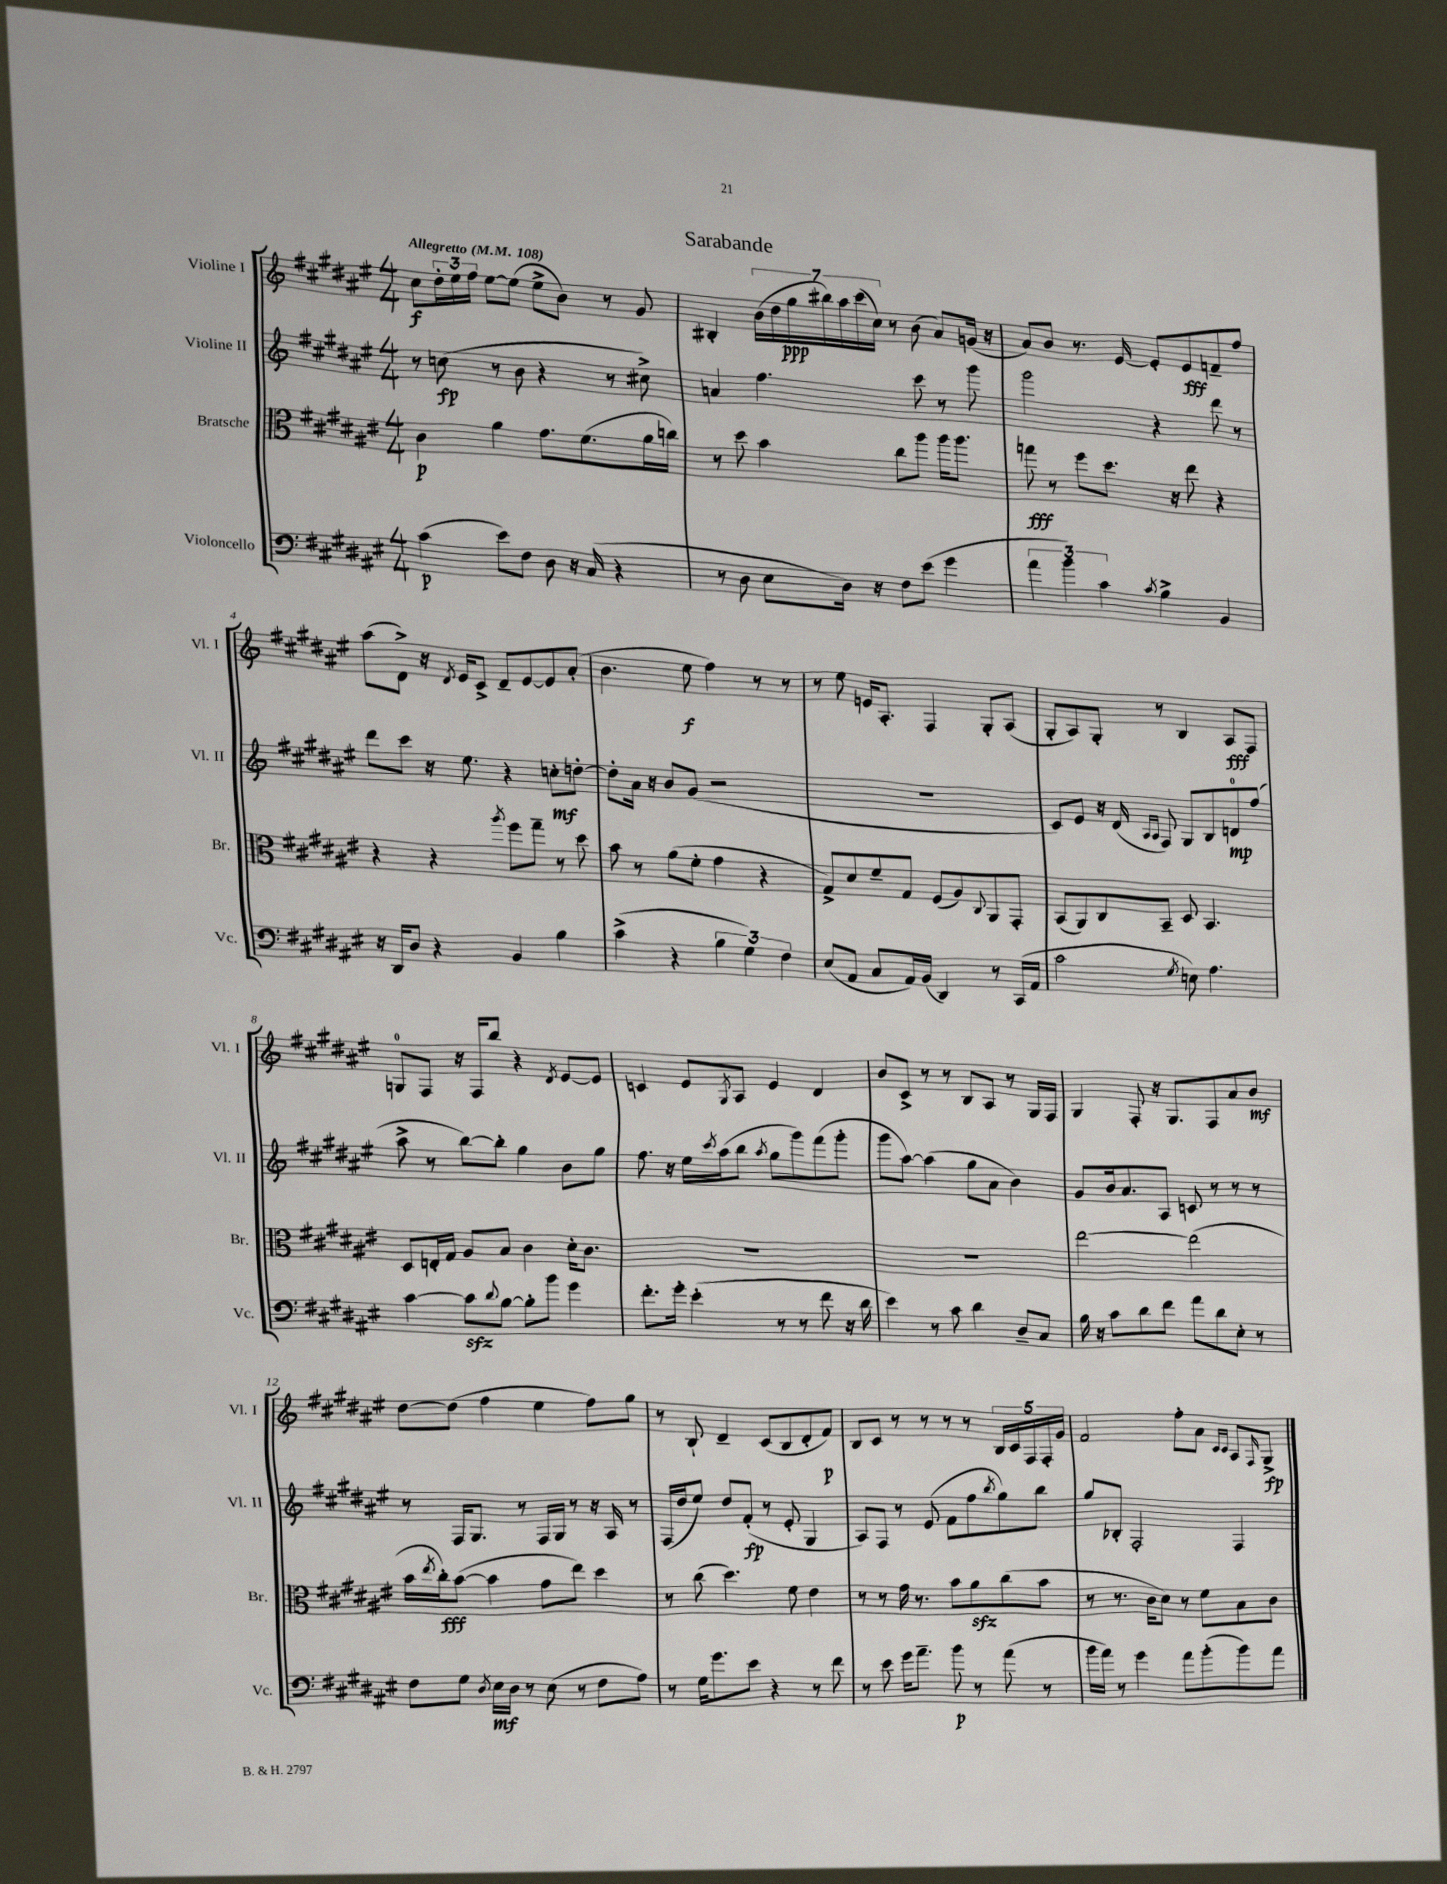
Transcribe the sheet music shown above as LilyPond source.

\header { title = "Sarabande" }
<<
\new StaffGroup <<
\new Staff = "s0" \with { instrumentName = "Violine I" shortInstrumentName = "Vl. I" } {
    \clef treble \key fis \major \numericTimeSignature \time 4/4 \tempo "Allegretto" 4 = 108
    cis''8\f \tuplet 3/2 { dis''16-. eis''16 fis''16 } eis''8~ eis''8( eis''8-> b'8) r8 gis'8 |
    bis4-. \tuplet 7/4 { b'16( dis''16 gis''16\ppp bis''16) ais''16 cis'''16( cis''16) } r8 b'8( ais'8) g'16( r16 |
    ais'8) b'8 r8. eis'16~ eis'8-. eis'8\fff f'8-- fis''8 |
    ais''8( dis'8->) r16 \acciaccatura { dis'8 } eis'16 cis'8-> dis'8-- eis'8~ eis'8 ais'8-.( |
    b'4. eis''8\f fis''4) r8 r8 |
    r8 eis''8 e'16 ais8.-. fis4 gis8-. ais8( |
    gis8-. ais8) gis8-. r8 b4 ais8\fff fis8 |
    g8-0 fis8 r16 fis16 b''8 r4 \acciaccatura { dis'8 } eis'8~ eis'8 |
    c'4 eis'8 \acciaccatura { gis8 } ais8 eis'4 dis'4 |
    b'8 cis'8-> r8 r8 b8 ais8 r8 gis16 fis16 |
    gis4 fis8-. r16 gis8. fis8 ais'8 b'8\mf |
    dis''8~ dis''8( fis''4 eis''4 fis''8) gis''8 |
    r8 b8-! dis'4-- cis'8( b8 dis'8-. fis'8\p) |
    b8 cis'8 r8 r8 r8 r8 \tuplet 5/4 { b16 cis'16 fis16 fis16-. gis'16 } |
    fis'2 fis''8-. ais'8 \grace { cis'16 cis'16 } ais8 \grace { fis16 } gis8->\fp \bar "|." |
}
\new Staff = "s1" \with { instrumentName = "Violine II" shortInstrumentName = "Vl. II" } {
    \clef treble \key fis \major \numericTimeSignature \time 4/4
    r8 c''8\fp( r8 b'8 r4 r8 cis''8->) |
    a'4 fis''4. cis'''8 r8 gis'''8 |
    gis'''2 r4 dis'''8 r8 |
    dis'''8 cis'''8 r16 eis''8. r4 c''8-.\mf d''8~-. |
    d''8-. ais'16 r16 b'8 gis'8( r2 |
    R1 |
    cis'8) eis'8 r16 dis'16( \grace { ais16 ais16 } fis8) gis8 b8 d'8-0\mp fis''8( |
    ais''8-> r8 b''8~) b''8-. gis''4 b'8 gis''8 |
    fis''8. r16 eis''16 \acciaccatura { cis'''8 } ais''16( b''8 \acciaccatura { ais''8 } gis''8 gis'''8) fis'''8( gis'''8-. |
    gis'''8 ais''8~) ais''4( gis''8 ais'8 b'4) |
    gis'8 b'16 ais'8. ais8 c'8 r8 r8 r8 |
    r8 fis16 gis8. r8 fis16 gis16 r8 r16 ais16 r8 |
    fis16( dis''16 eis''8) dis''8 fis'8-.\fp( r8 eis'8-. gis4 |
    ais8) fis8 r8 eis'8( fis'8 fis''8 \acciaccatura { b''8 } gis''8) b''8 |
    gis''8 bes8-. fis2-. fis4 \bar "|." |
}
\new Staff = "s2" \with { instrumentName = "Bratsche" shortInstrumentName = "Br." } {
    \clef alto \key fis \major \numericTimeSignature \time 4/4
    cis'4\p ais'4 gis'8. fis'8.( ais'16 c''16) |
    r8 dis''8 b'4 cis''8 ais''8 ais''16 ais''8. |
    g''8\fff r8 fis''8 dis''8. r16 eis''8 r4 |
    r4 r4 \acciaccatura { ais''8 } fis''8 gis''8-- r8 dis''8 |
    b'8 r8 ais'8( fis'8-. gis'4 r4 |
    gis8->) dis'8 fis'8-- gis8 fis8( ais8) \appoggiatura { cis8 } ais,8 gis,8-. |
    b,8( ais,8) cis8 b,8-- dis8 b,4. |
    dis8 e16-. gis16 ais8 b8 cis'4 dis'16-. cis'8. |
    R1 |
    R1 |
    eis''2~ eis''2( |
    b'16 \acciaccatura { eis''8 } cis''16-.\fff) b'8~( b'4 gis'8 eis''8) dis''4 |
    r8 cis''8( dis''4.) fis'8 eis'4 |
    r8 r8 gis'16 r8. b'8 ais'8\sfz cis''8( b'8 |
    r8 r8. cis'16 dis'8) r8 fis'8 b8 cis'8 \bar "|." |
}
\new Staff = "s3" \with { instrumentName = "Violoncello" shortInstrumentName = "Vc." } {
    \clef bass \key fis \major \numericTimeSignature \time 4/4
    cis'4\p( eis'8) fis8 dis8 r16 cis16( r4 |
    r8 dis8 eis8 dis16) r16 fis8 eis'8( gis'4 |
    \tuplet 3/2 { ais'4 b'4) cis'4 } \acciaccatura { cis'8 } b4-> b,4 |
    r16 dis,16 dis8 r4 b,4 b4 |
    cis'4->( r4 \tuplet 3/2 { b4 gis4) fis4 } |
    eis8( ais,8 cis8 ais,16) b,16( dis,4) r8 cis,16( ais,16 |
    cis'2 \acciaccatura { gis8 } e8) ais4. |
    cis'4~ cis'8\sfz \appoggiatura { dis'8 } b8~ b8-. b'8 gis'4 |
    fis'8.-. gis'16-. eis'4-.( r8 r8 fis'8 r16 dis'16 |
    eis'4) r8 cis'8 dis'4 dis8-- cis8 |
    b16 r16 cis'8 dis'8 fis'8 ais'8 dis'8 eis8-. r8 |
    fis8 gis8 \acciaccatura { dis8 } eis16\mf dis16 r8 eis8( r8 fis8 ais8) |
    r8 gis16 gis'8. eis'8 r4 r8 fis'8 |
    r8 eis'8 gis'16 ais'8.-- b'8\p r8 ais'8( r8 |
    b'16 ais'16) r8 gis'4 ais'8 b'8-.( b'8) ais'8 \bar "|." |
}
>>
>>
